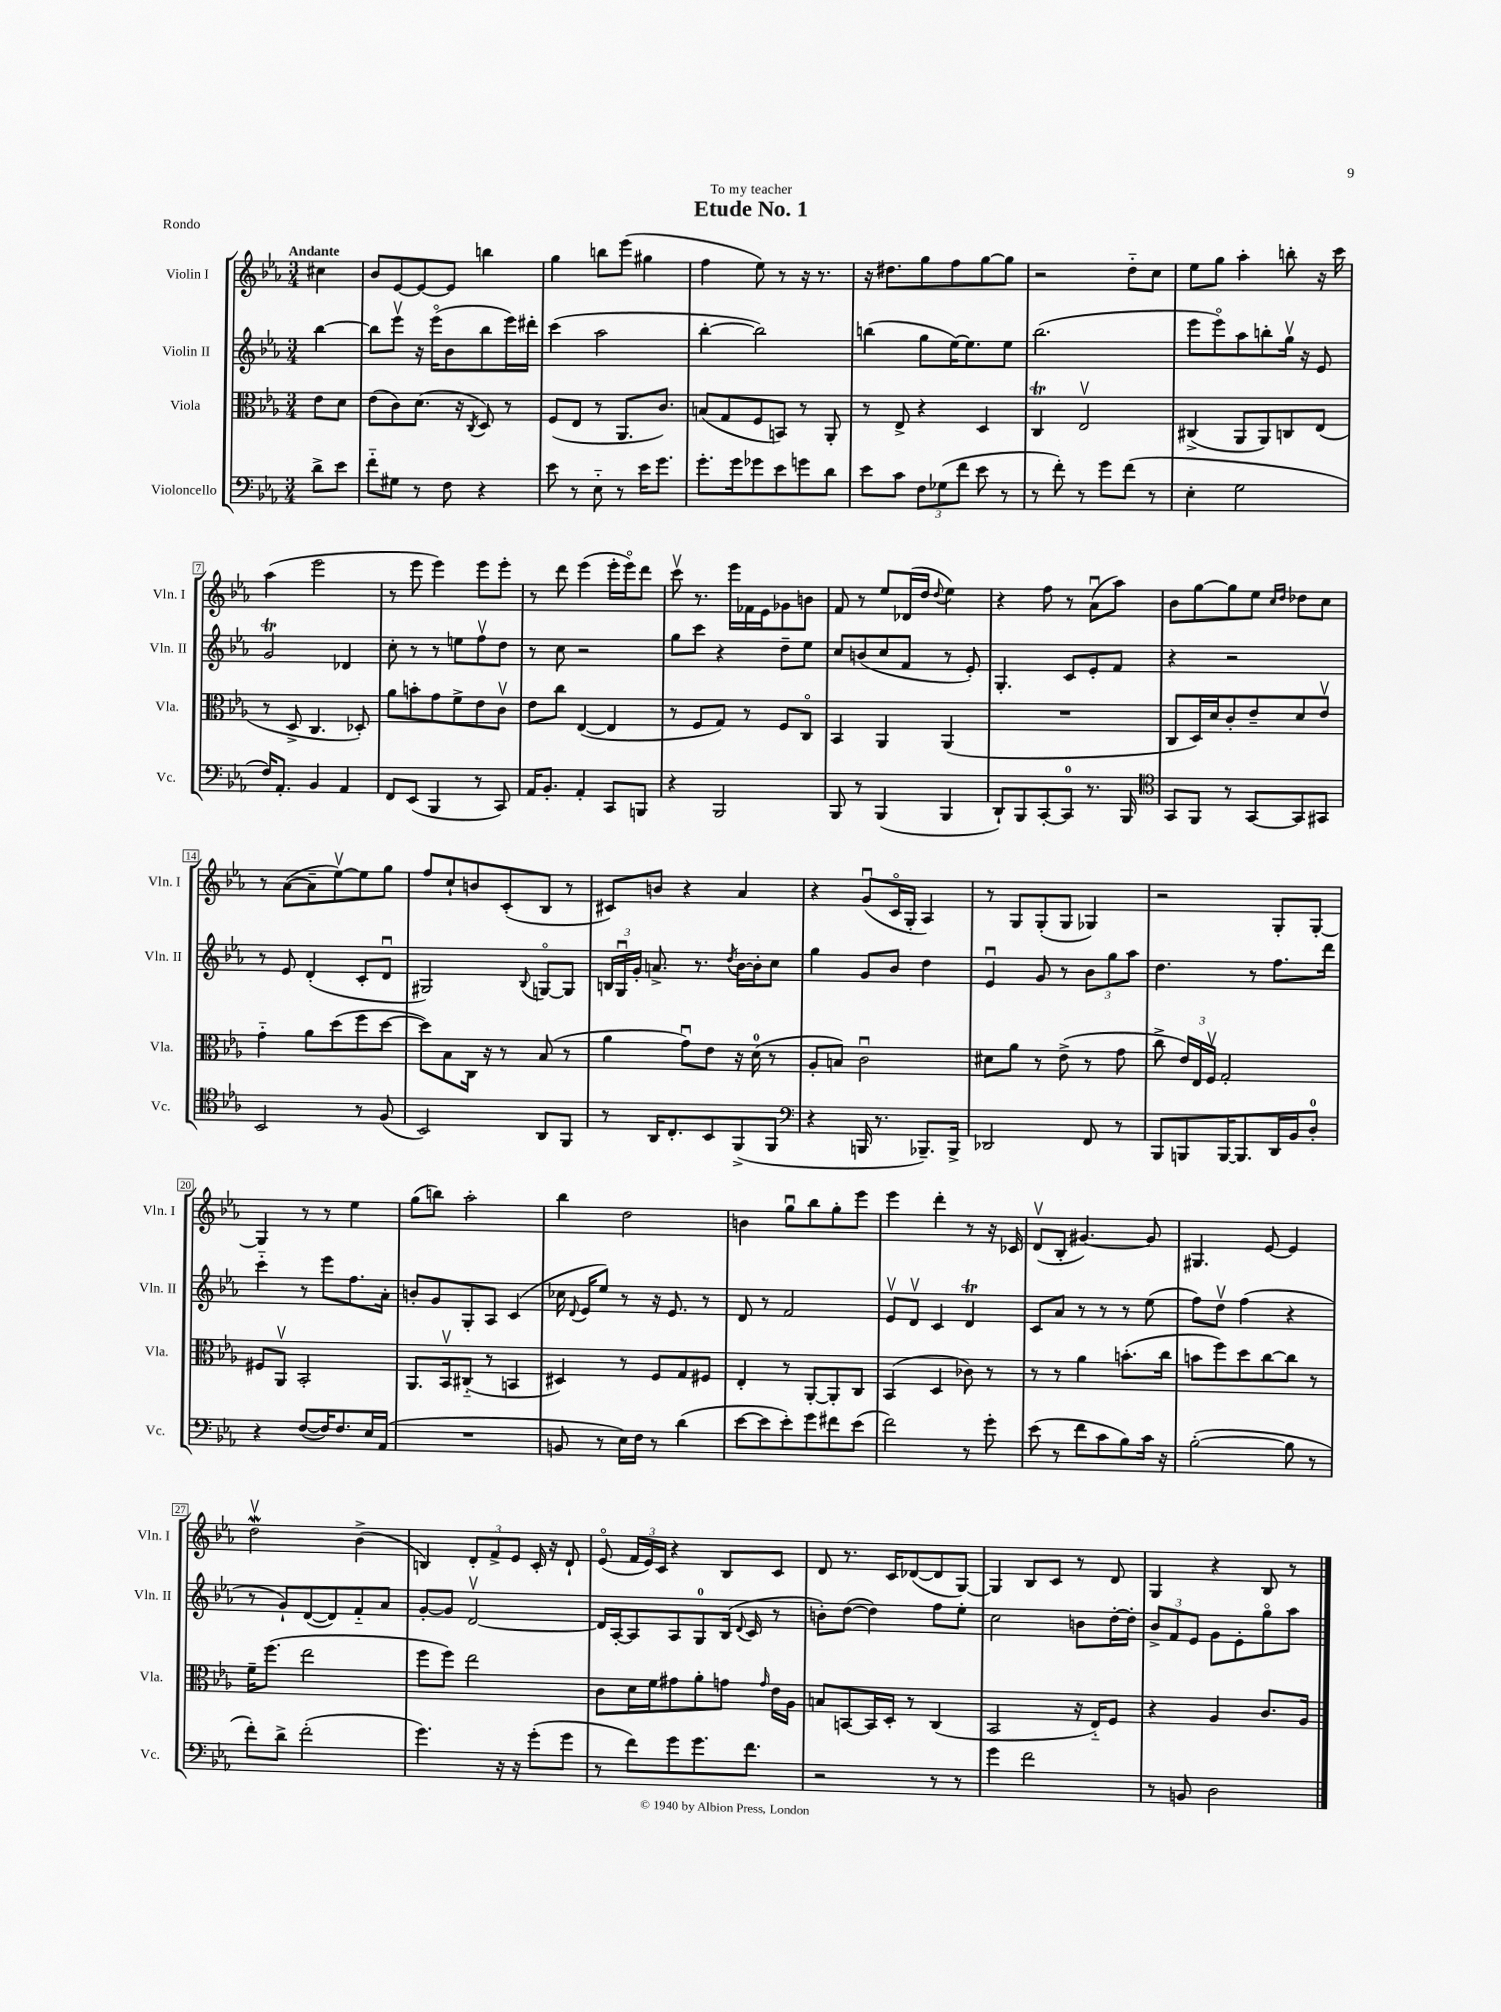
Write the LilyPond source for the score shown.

\header { title = "Etude No. 1" dedication = "To my teacher" piece = "Rondo" }
<<
\new StaffGroup <<
\new Staff = "s0" \with { instrumentName = "Violin I" shortInstrumentName = "Vln. I" } {
    \clef treble \key ees \major \numericTimeSignature \time 3/4 \partial 4 \tempo "Andante"
    \autoBeamOff cis''4 |
    bes'8[ ees'8~ ees'8~ ees'8] b''4 |
    g''4 b''8[ ees'''8]( gis''4 |
    f''4 ees''8) r8 r16 r8. |
    r16 dis''8.[ g''8 f''8 g''8~ g''8] |
    r2 d''8[-_ c''8] |
    ees''8[ g''8] aes''4-. b''8-. r16 c'''16 |
    aes''4( ees'''2 |
    r8 ees'''8 ees'''4) ees'''8[ ees'''8]-. |
    r8 d'''8 ees'''4( ees'''16[-. ees'''16\flageolet) d'''8] |
    c'''8\upbow r8. ees'''16[ fes'16 ees'16 ges'8 b'8] |
    f'8 r8 ees''8[ des'16( d''16] \appoggiatura { d''8 } ees''4) |
    r4 f''8 r8 aes'8[\downbow( aes''8]) |
    bes'8[ g''8~ g''8 ees''8] \grace { c''16[ d''16] } des''8[ c''8] |
    r8 aes'8[~( aes'8-- ees''8~\upbow) ees''8 g''8] |
    f''8[ c''8-! b'8 c'8-.( bes8] r8 |
    cis'8[) b'8] r4 aes'4 |
    r4 g'8[\downbow( c'16\flageolet g16]-. aes4) |
    r8 g8[ g8-.( g8] ges4) |
    r2 g8[-. g8]~-. |
    g4 r8 r8 ees''4 |
    g''8[( b''8]) aes''2-. |
    bes''4 d''2 |
    b'4 g''8[\downbow bes''8 g''8-. ees'''8] |
    ees'''4 d'''4-. r8 r16 ces'16 |
    d'8[\upbow( bes8]-. gis'4.~) gis'8 |
    gis4. ees'8~ ees'4 |
    d''2\upbow\mordent bes'4->( |
    b4) \tuplet 3/2 { d'8[-. f'8-> ees'8] } c'16-. r16 d'8-! |
    ees'8\flageolet( \tuplet 3/2 { f'16[ ees'16) c'16] } r4 bes8[ c'8] |
    d'8 r8. c'16[ des'8~( des'8 g8]~) |
    g4 bes8[ c'8] r8 d'8 |
    g4 r4 bes8 r8 \bar "|." |
}
\new Staff = "s1" \with { instrumentName = "Violin II" shortInstrumentName = "Vln. II" } {
    \clef treble \key ees \major \numericTimeSignature \time 3/4 \partial 4
    \autoBeamOff bes''4~ |
    bes''8[ ees'''8]\upbow r16 ees'''16[\flageolet( bes'8 bes''8 ees'''16) dis'''16]-. |
    c'''4( aes''2 |
    bes''4~-. bes''2) |
    b''4( g''8[ ees''16~) ees''8. ees''8] |
    bes''2.( |
    ees'''8[ ees'''8\flageolet) aes''8 b''8-. g''16]\upbow r16 ees'8 |
    g'2\trill des'4 |
    c''8-. r8 r8 e''8[ f''8\upbow d''8] |
    r8 c''8 r2 |
    g''8[ c'''8] r4 d''8[-- ees''8] |
    c''8[ b'8( c''8 f'8] r8 ees'8-.) |
    g4.-. c'8[ ees'8-. f'8] |
    r4 r2 |
    r8 ees'8 d'4-.( c'8[-. d'8]\downbow |
    gis2) \appoggiatura { bes8 } g8[~\flageolet g8] |
    \tuplet 3/2 { b16[ g16\downbow g'16]-. } a'8.-> r8. \acciaccatura { d''8 } bes'16[~ bes'16-. c''8] |
    g''4 g'8[ bes'8] d''4 |
    ees'4\downbow g'8 r8 \tuplet 3/2 { bes'8[ g''8 aes''8] } |
    d''4. r8 f''8.[ d'''16] |
    c'''4-_ r8 ees'''8[ f''8. aes'16]-. |
    b'8[-. g'8 g8-. aes8] c'4( |
    ces''16 \appoggiatura { d'8 } ees'16[ ees''8]) r8 r16 ees'8. r8 |
    d'8 r8 f'2 |
    ees'8[\upbow d'8]\upbow c'4 d'4\trill |
    c'8[ aes'8] r8 r8 r8 ees''8( |
    f''8[) d''8]\upbow f''4( r4 |
    r8 g'8[-!) d'8~( d'8) f'8-_ aes'8] |
    g'8[~-. g'8] d'2~\upbow |
    d'16[ aes16~-. aes8 aes8 g8-0 bes16]( \appoggiatura { d'8 } c'16 r8 |
    b'8[-.) d''8]~( d''4) f''8[ ees''8]-. |
    c''2 b'8[ d''16~-. d''16]-. |
    \tuplet 3/2 { bes'8[-> f'8 ees'8] } g'8[ ees'8-. g''8\flageolet aes''8] \bar "|." |
}
\new Staff = "s2" \with { instrumentName = "Viola" shortInstrumentName = "Vla." } {
    \clef alto \key ees \major \numericTimeSignature \time 3/4 \partial 4
    \autoBeamOff ees'8[ d'8] |
    ees'8[( c'8) d'8.]( r16 \acciaccatura { c8 } d8) r8 |
    f8[( ees8] r8 aes,8.[ c'8.]) |
    b8[( g8 f8 b,8]) r8 aes,8-. |
    r8 ees8-> r4 d4 |
    c4\trill ees2\upbow |
    cis4->( aes,8[ aes,8) c8 ees8]( |
    r8 d8-> c4. des8-.) |
    aes'8[ b'8-. g'8 f'8-> ees'8 c'8]\upbow |
    ees'8[ c''8] ees4~( ees4 |
    r8 f8[ g8]) r8 f8[ c8]\flageolet |
    bes,4 aes,4 aes,4( |
    R2. |
    c8[ d16) d'16 c'8-. ees'8-- d'8 ees'8]\upbow |
    g'4-_ aes'8[ d''8( f''8 d''8]~ |
    d''8[) bes8 c16] r16 r8 bes8( r8 |
    aes'4 g'8[\downbow) ees'8] r16 d'16-0( r8 |
    aes8[-. b8]) c'2\downbow |
    dis'8[ aes'8] r8 ees'8->( r8 g'8 |
    c''8-> \tuplet 3/2 { ees'16[) ees16 f16]\upbow } g2-. |
    fis8[ aes,8]\upbow bes,2-. |
    aes,8.[ bes,16\upbow cis8]-_( r8 b,4 |
    dis4) r8 f8[ g8 fis8] |
    ees4-. r8 aes,8[~-. aes,8-. c8] |
    bes,4( d4 ces'8) r8 |
    r8 r8 aes'4 b'8.[-.( c''16] |
    b'8[ f''8) d''8 c''8~ c''8] r8 |
    f'16[-- f''8.]( ees''2 |
    f''8[ f''8]) ees''2 |
    c'8[ d'16 f'16 gis'8 aes'8-. g'8] \grace { g'16 } ees'16[ aes16] |
    b8[ b,8~ b,16 d16]-. r8 c4( |
    bes,2 r16 ees16[-_) f8] |
    r4 aes4 c'8.[ aes16] \bar "|." |
}
\new Staff = "s3" \with { instrumentName = "Violoncello" shortInstrumentName = "Vc." } {
    \clef bass \key ees \major \numericTimeSignature \time 3/4 \partial 4
    \autoBeamOff d'8[-> ees'8] |
    f'8[-_ gis8] r8 f8 r4 |
    ees'8 r8 ees8-_ r8 ees'16[ g'8.] |
    g'8.[-. g'16 ges'8 ees'8 g'8 d'8] |
    ees'8[ c'8] \tuplet 3/2 { f8[ ges8( f'8] } ees'8 r8 |
    r8 f'8-.) r8 g'8[ f'8]( r8 |
    ees4-. g2 |
    f16[) aes,8.]-. bes,4 aes,4 |
    f,8[ ees,8]( bes,,4 r8 c,8) |
    aes,16[ bes,8.]-. aes,4-. c,8[ b,,8] |
    r4 bes,,2 |
    bes,,8 r8 bes,,4( bes,,4 |
    d,8[-!) bes,,8 c,8~-. c,8]-0 r8. bes,,16 |
    \clef tenor g,8[ f,8] r8 g,8[~ g,8 gis,8] |
    bes,2 r8 f8( |
    bes,2) aes,8[ f,8] |
    r8 aes,16[ c8.-. bes,8 f,8->( f,8] |
    \clef bass r4 b,,16 r8. bes,,8.[--) bes,,16]-> |
    des,2 f,8 r8 |
    bes,,8[ b,,8 b,,16~ b,,8. d,16 bes,16 d8]-0-. |
    r4 f8[~( f16) f8. ees16 aes,16]( |
    R2. |
    b,8 r8 ees16[) f16] r8 d'4( |
    ees'8[~ ees'8 ees'8-.) g'8 fis'8 ees'8]( |
    f'2) r8 g'8-. |
    ees'8( r8 f'8[ c'8 bes8) c'16] r16 |
    bes2~-.( bes8 r8 |
    f'8[-.) d'8]-> f'2-.( |
    g'4.) r16 r16 g'8[-.( g'8] |
    r8 f'8[) g'8 g'8. f'8.] |
    r2 r8 r8 |
    g'4 f'2 |
    r8 b,8 d2 \bar "|." |
}
>>
>>
\layout { \context { \Score \override BarNumber.stencil = #(make-stencil-boxer 0.1 0.3 ly:text-interface::print) } }
